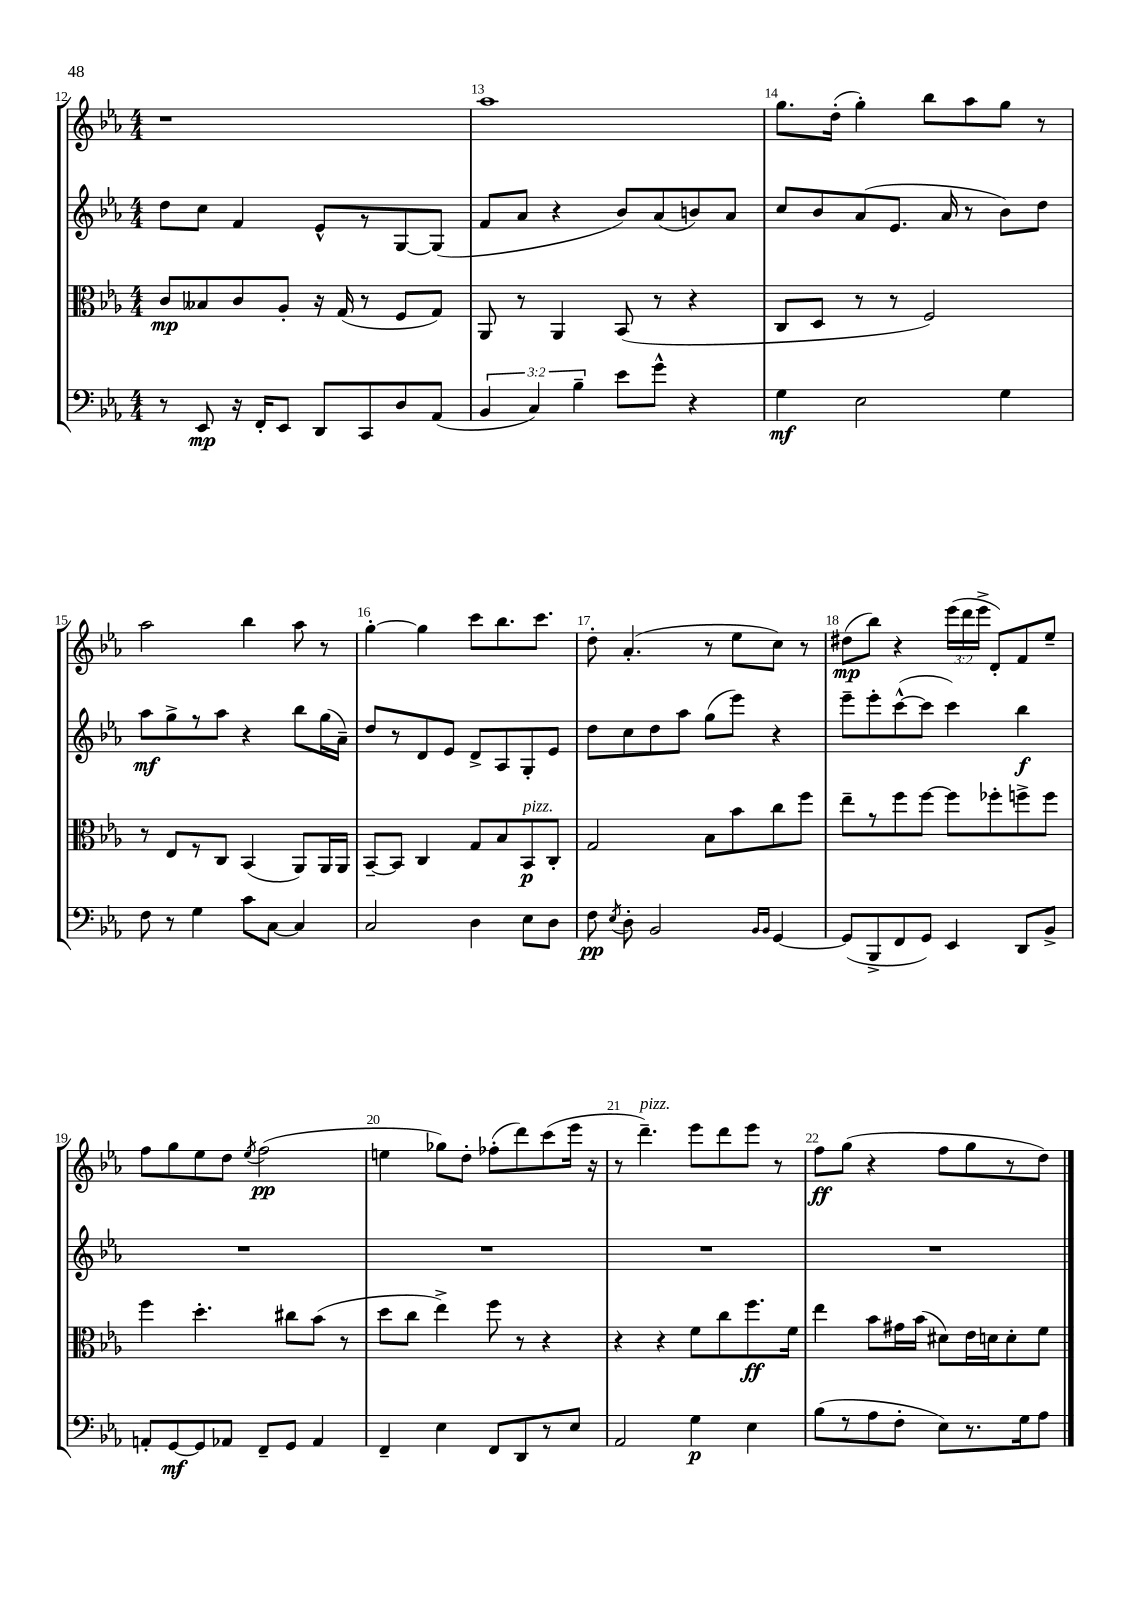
<<
\new StaffGroup <<
\new Staff = "s0" {
    \clef treble \key ees \major \numericTimeSignature \time 4/4 \override Staff.TupletNumber.text = #tuplet-number::calc-fraction-text
    \autoBeamOff r1 |
    aes''1 |
    g''8.[ d''16]-.( g''4-.) bes''8[ aes''8 g''8] r8 |
    aes''2 bes''4 aes''8 r8 |
    g''4~-. g''4 c'''8[ bes''8. c'''8.] |
    d''8-. aes'4.-.( r8 ees''8[ c''8]) r8 |
    dis''8[\mp( bes''8]) r4 \tuplet 3/2 { ees'''16[( d'''16 ees'''16]-> } d'8[-.) f'8 ees''8]-- |
    f''8[ g''8 ees''8 d''8] \acciaccatura { ees''8 } f''2\pp( |
    e''4 ges''8[) d''8]-. fes''8[-.( d'''8) c'''8( ees'''16] r16 |
    r8 d'''4.--^\markup { \italic "pizz." }) ees'''8[ d'''8 ees'''8] r8 |
    f''8[\ff g''8]( r4 f''8[ g''8 r8 d''8]) \bar "|." |
}
\new Staff = "s1" {
    \clef treble \key ees \major \numericTimeSignature \time 4/4
    \autoBeamOff d''8[ c''8] f'4 ees'8[-^ r8 g8~ g8]( |
    f'8[ aes'8] r4 bes'8[) aes'8( b'8) aes'8] |
    c''8[ bes'8 aes'8( ees'8.] aes'16 r8 bes'8[) d''8] |
    aes''8[\mf g''8-> r8 aes''8] r4 bes''8[ g''16( aes'16]--) |
    d''8[ r8 d'8 ees'8] d'8[-> aes8 g8-. ees'8] |
    d''8[ c''8 d''8 aes''8] g''8[( ees'''8]) r4 |
    ees'''8[-- ees'''8-. c'''8~-^( c'''8] c'''4) bes''4\f |
    R1 |
    R1 |
    R1 |
    R1 \bar "|." |
}
\new Staff = "s2" {
    \clef alto \key ees \major \numericTimeSignature \time 4/4
    \autoBeamOff c'8[\mp beses8 c'8 aes8]-. r16 g16( r8 f8[ g8]) |
    aes,8 r8 aes,4 bes,8( r8 r4 |
    c8[ d8] r8 r8 f2) |
    r8 ees8[ r8 c8] bes,4( aes,8[) aes,16 aes,16] |
    bes,8[~-- bes,8] c4 g8[ bes8 bes,8\p^\markup { \italic "pizz." } c8]-. |
    g2 bes8[ bes'8 c''8 f''8] |
    ees''8[-- r8 f''8 f''8]~ f''8[ fes''8-. f''8-> f''8] |
    f''4 d''4.-. cis''8[ bes'8]( r8 |
    d''8[ c''8] ees''4->) f''8 r8 r4 |
    r4 r4 f'8[ c''8 f''8.\ff f'16] |
    ees''4 bes'8[ gis'16 bes'16]( dis'8[) ees'16 d'16 d'8-. f'8] \bar "|." |
}
\new Staff = "s3" {
    \clef bass \key ees \major \numericTimeSignature \time 4/4 \override Staff.TupletNumber.text = #tuplet-number::calc-fraction-text
    \autoBeamOff r8 ees,8\mp r16 f,16[-. ees,8] d,8[ c,8 d8 aes,8]( |
    \tuplet 3/2 { bes,4 c4) bes4-- } ees'8[ g'8]-^ r4 |
    g4\mf ees2 g4 |
    f8 r8 g4 c'8[ c8]~ c4 |
    c2 d4 ees8[ d8] |
    f8\pp \acciaccatura { ees8 } d8-. bes,2 \grace { bes,16[ bes,16] } g,4~ |
    g,8[( bes,,8-> f,8 g,8]) ees,4 d,8[ bes,8]-> |
    a,8[-. g,8~\mf g,8 aes,8] f,8[-- g,8] aes,4 |
    f,4-- ees4 f,8[ d,8 r8 ees8] |
    aes,2 g4\p ees4 |
    bes8[( r8 aes8 f8]-. ees8[) r8. g16 aes8] \bar "|." |
}
>>
>>
\layout { \context { \Score currentBarNumber = #12 \override BarNumber.break-visibility = ##(#f #t #t) barNumberVisibility = #all-bar-numbers-visible } }
